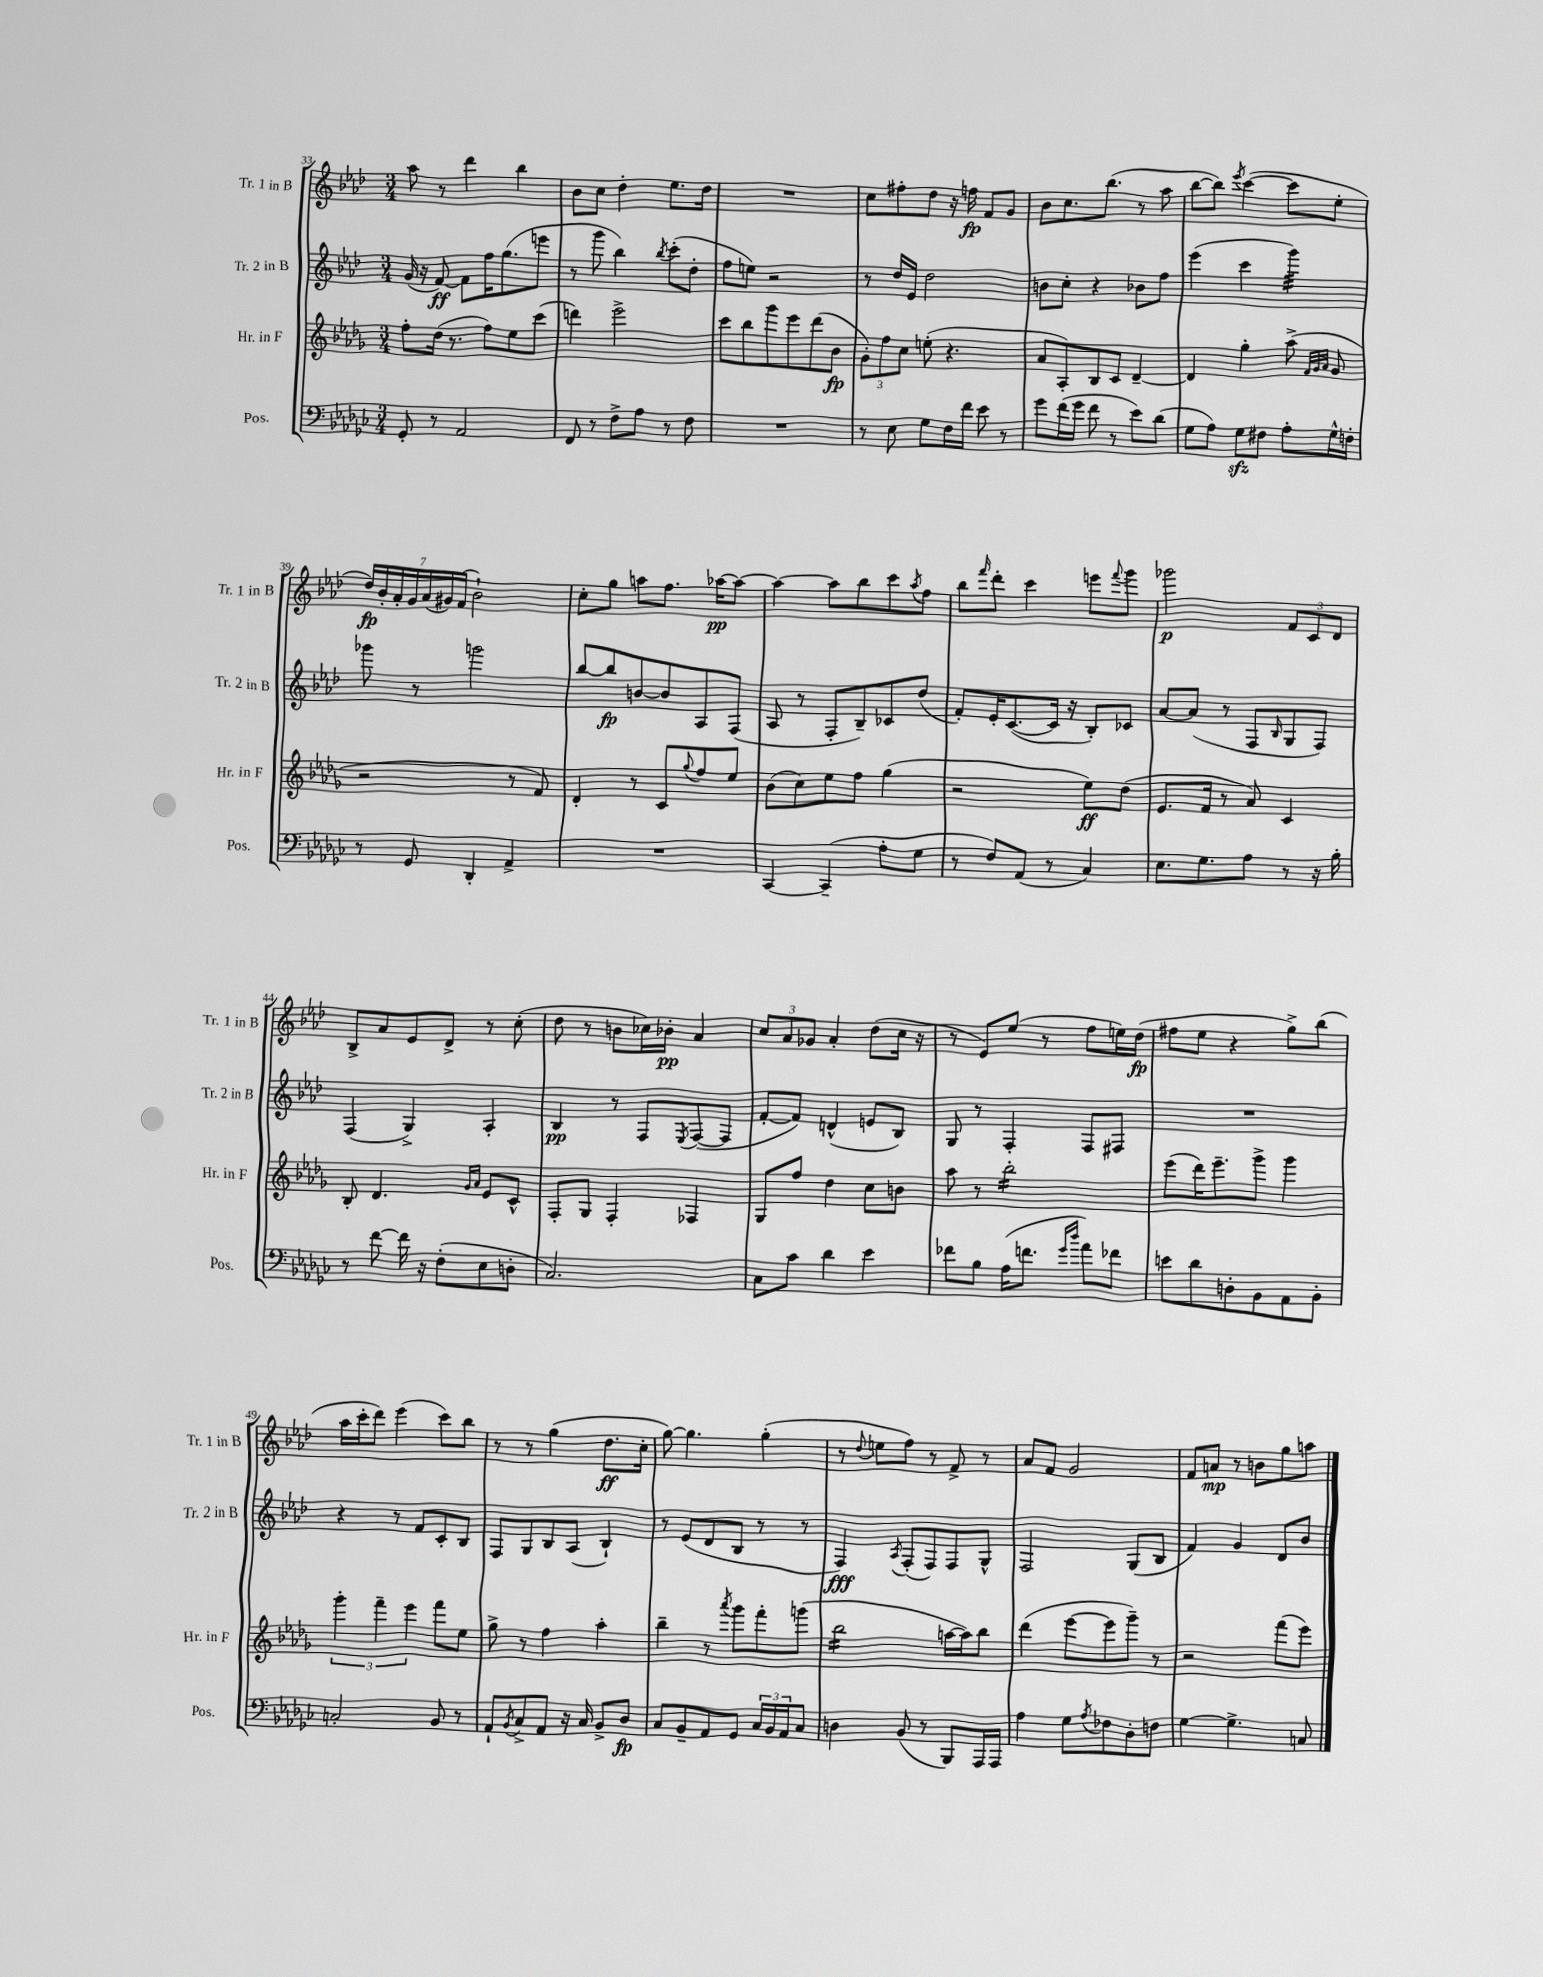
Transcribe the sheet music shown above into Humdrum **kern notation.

**kern	**kern	**kern	**kern
*staff4	*staff3	*staff2	*staff1
*clefF4	*clefG2	*clefG2	*clefG2
*k[b-e-a-d-g-c-]	*k[b-e-a-d-g-]	*k[b-e-a-d-]	*k[b-e-a-d-]
*M3/4	*M3/4	*M3/4	*M3/4
8GG-'	8ff'	(16g	8aa-
.	.	16r	.
8r	(16dd-	[8f)	8r
.	8.r	.	.
2AA-	.	8f]	4ddd-
.	8ff)	16ff	.
.	.	(8.gg	.
.	8ee-	.	4bb-
.	(8ccc	8eee	.
=	=	=	=
8FF	4ddd)	8r	8b-
8r	.	8ggg	8cc
8F^	2eee-^	4bb-)	4dd-'
8A-	.	.	.
.	.	8qbb-	.
8r	.	(8ccc'	8.ee-
8F	.	8dd-'	.
.	.	.	16dd-
=	=	=	=
2.r	8ccc	8ff	2.r
.	8bb-	8ee)	.
.	8ggg-	2r	.
.	8eee-	.	.
.	(8ddd-	.	.
.	8b-	.	.
=	=	=	=
8r	12g-')	8r	8cc
.	12ff	.	.
8E-	.	16dd-	8ff#'
.	12cc	.	.
.	.	16e-	.
8G-	(8ee'	2dd-	8dd-
16F	4.r	.	16r
16f	.	.	16ff
8e-	.	.	8f
8r	.	.	8g
=	=	=	=
8g-	8a-	8b	8b-
(16f	8A-')	8cc'	8.cc
16g-	.	.	.
8f	8B-	4r	.
.	.	.	(8.bb-
8r	8c	.	.
8e-)	[4d-~	8b-	8r
(8d-	.	8ff	8aa-
=	=	=	=
8G-	4d-]	(4eee-	[8bb-
8A-)	.	.	8bb-])
.	.	.	8qeee-
8G-	4gg-'	4ccc	([4ccc
8F#	.	.	.
8A-'	(8aa-^	4ggg)	8ccc]
.	32qqf	.	.
.	32qqg-	.	.
.	32qqa-	.	.
16G-^^	8g-	.	8ee-'
16F'	.	.	.
=	=	=	=
8r	2r	8ggg-	28dd-)
.	.	.	28b-'
.	.	.	28a-'
.	.	.	28g
8GG-	.	8r	.
.	.	.	(28a-
.	.	.	28g#)
.	.	.	(28f
4DD-'	.	2ggg	2b-`)
4AA-^	8r	.	.
.	8f)	.	.
=	=	=	=
2.r	4d-'	[8bb-	8cc'
.	.	8bb-]	8gg
.	8r	[8b	8aa
.	8c	8b]	8.ff
.	8qqgg-	.	.
.	8ff	8A-	.
.	.	.	[16aa-
.	8ee-	(8F	8aa-_
=	=	=	=
[4CC-	(8b-	8A-	4aa-_
.	8cc)	8r	.
(4CC-~]	8ee-	8F'	8aa-]
.	8ff	8B-~)	8bb-
8A-'	(4gg-	8c-	8ccc
.	.	.	8qaa-
8G-	.	(8dd-	8ff
=	=	=	=
8r	2r	8f')	8bb-
.	.	.	16qqfff
8F)	.	16e-'	8ddd-'
.	.	([8.c	.
(8AA-	.	.	4ccc
8r	.	16c]	.
.	.	16r	.
4C-)	8ee-)	8B-')	8eee
.	.	.	8qqfff
.	(8dd-	8c-	8ggg
=	=	=	=
8.E-	8.e-	[8a-	2ggg-
.	.	(8a-]	.
8.G-	16f	.	.
.	8r	8r	.
8A-	8a-)	8F	.
.	.	16qqB-	.
8r	4c	8G	12f
.	.	.	12c
16r	.	8F)	.
.	.	.	12d-
16B-'	.	.	.
=	=	=	=
8r	8B-'	(4F	8B-^
[8f	4.d-	.	8a-
16f]	.	4G^)	8e-
16r	.	.	.
(8F'	.	.	8d-^
.	16qqg-	.	.
.	16qqa-	.	.
8E-	8e-	4A-'	8r
8D'	8c^^	.	(8cc'
=	=	=	=
2.C-)	8F'	4B-	8dd-
.	8G-	.	8r
.	4F'	8r	8b
.	.	8F	16cc-)
.	.	.	16b-'
.	.	8qE-	.
.	4F-	([8F	4a-
.	.	8F]	.
=	=	=	=
8C-	8G-	[8f'	12cc
.	.	.	12a-
8c-	8ff	8f])	.
.	.	.	12g-
4d-	4dd-	(4d^^	4a-'
4e-	8cc	8e	(8dd-
.	8b	8B-)	16cc
.	.	.	16r
=	=	=	=
8f-	8aa-	8G	8r
8B-	8r	8r	8e-)
(16A-	2bb-'	4F'	(8ee-
8.f	.	.	.
.	.	.	8r
16qqg-	.	.	.
16qqdd-	.	.	.
8a-)	.	8F	8ff
8f-	.	8F#	16ee)
.	.	.	(16dd-
=	=	=	=
8e	(8eee-	2.r	8ff#
8d-	16ddd-)	.	8ee-
.	8.eee-~	.	.
8D'	.	.	4r
8BB-	8ggg-^	.	.
8AA-	4ggg-	.	8gg^)
8BB-'	.	.	(8bb-
=	=	=	=
2C'	6ggg-'	4r	16aa-
.	.	.	16ccc'
.	.	.	8ddd-)
.	6fff~	.	.
.	.	8r	(4eee-
.	6eee-	.	.
.	.	8f	.
8BB-	8fff	8c'	8ccc)
8r	8ee-	8B-	8bb-
=	=	=	=
8AA-`	8gg-^	8F	8r
8qBB-	.	.	.
8C-^	8r	8G	8r
8AA-	4ff	8B-	(4gg
16r	.	(8A-	.
16C-	.	.	.
8BB-^	4aa-'	4B-`)	8.dd-
8D-	.	.	.
.	.	.	16cc'
=	=	=	=
8C-	4bb-~	8r	[8gg)
8BB-~	.	(8e-	4.gg]
8AA-	8r	8d-	.
.	8qaaa-	.	.
8GG-	8ggg-	8B-	.
24C-	8fff'	8r	(4gg'
24BB-	.	.	.
24AA-	.	.	.
8C-	(8ggg	8r	.
=	=	=	=
4D	2bb-	4F)	8r
.	.	.	8qqdd-
.	.	.	8ee
.	.	8qA-	.
(8BB-	.	(8F'	8ff)
8r	.	8F)	8r
8BBB-)	[16aa	8F	8f^
.	16aa])	.	.
16AAA-	8bb-	8G^^	8r
16AAA-	.	.	.
=	=	=	=
4A-	(4ddd-	2F	8a-
.	.	.	8f
8G-	[8eee-	.	2g
8qA-	.	.	.
8F-	8eee-]	.	.
8D-'	8ggg-~)	(8G	.
8F	8r	8B-	.
=	=	=	=
[4G-	2r	4f)	8f
.	.	.	8a
4.G-^]	.	4g	8r
.	.	.	8b
.	(8fff	8d-	8gg
8C	8eee-)	8b-	8aa
==	==	==	==
*-	*-	*-	*-
